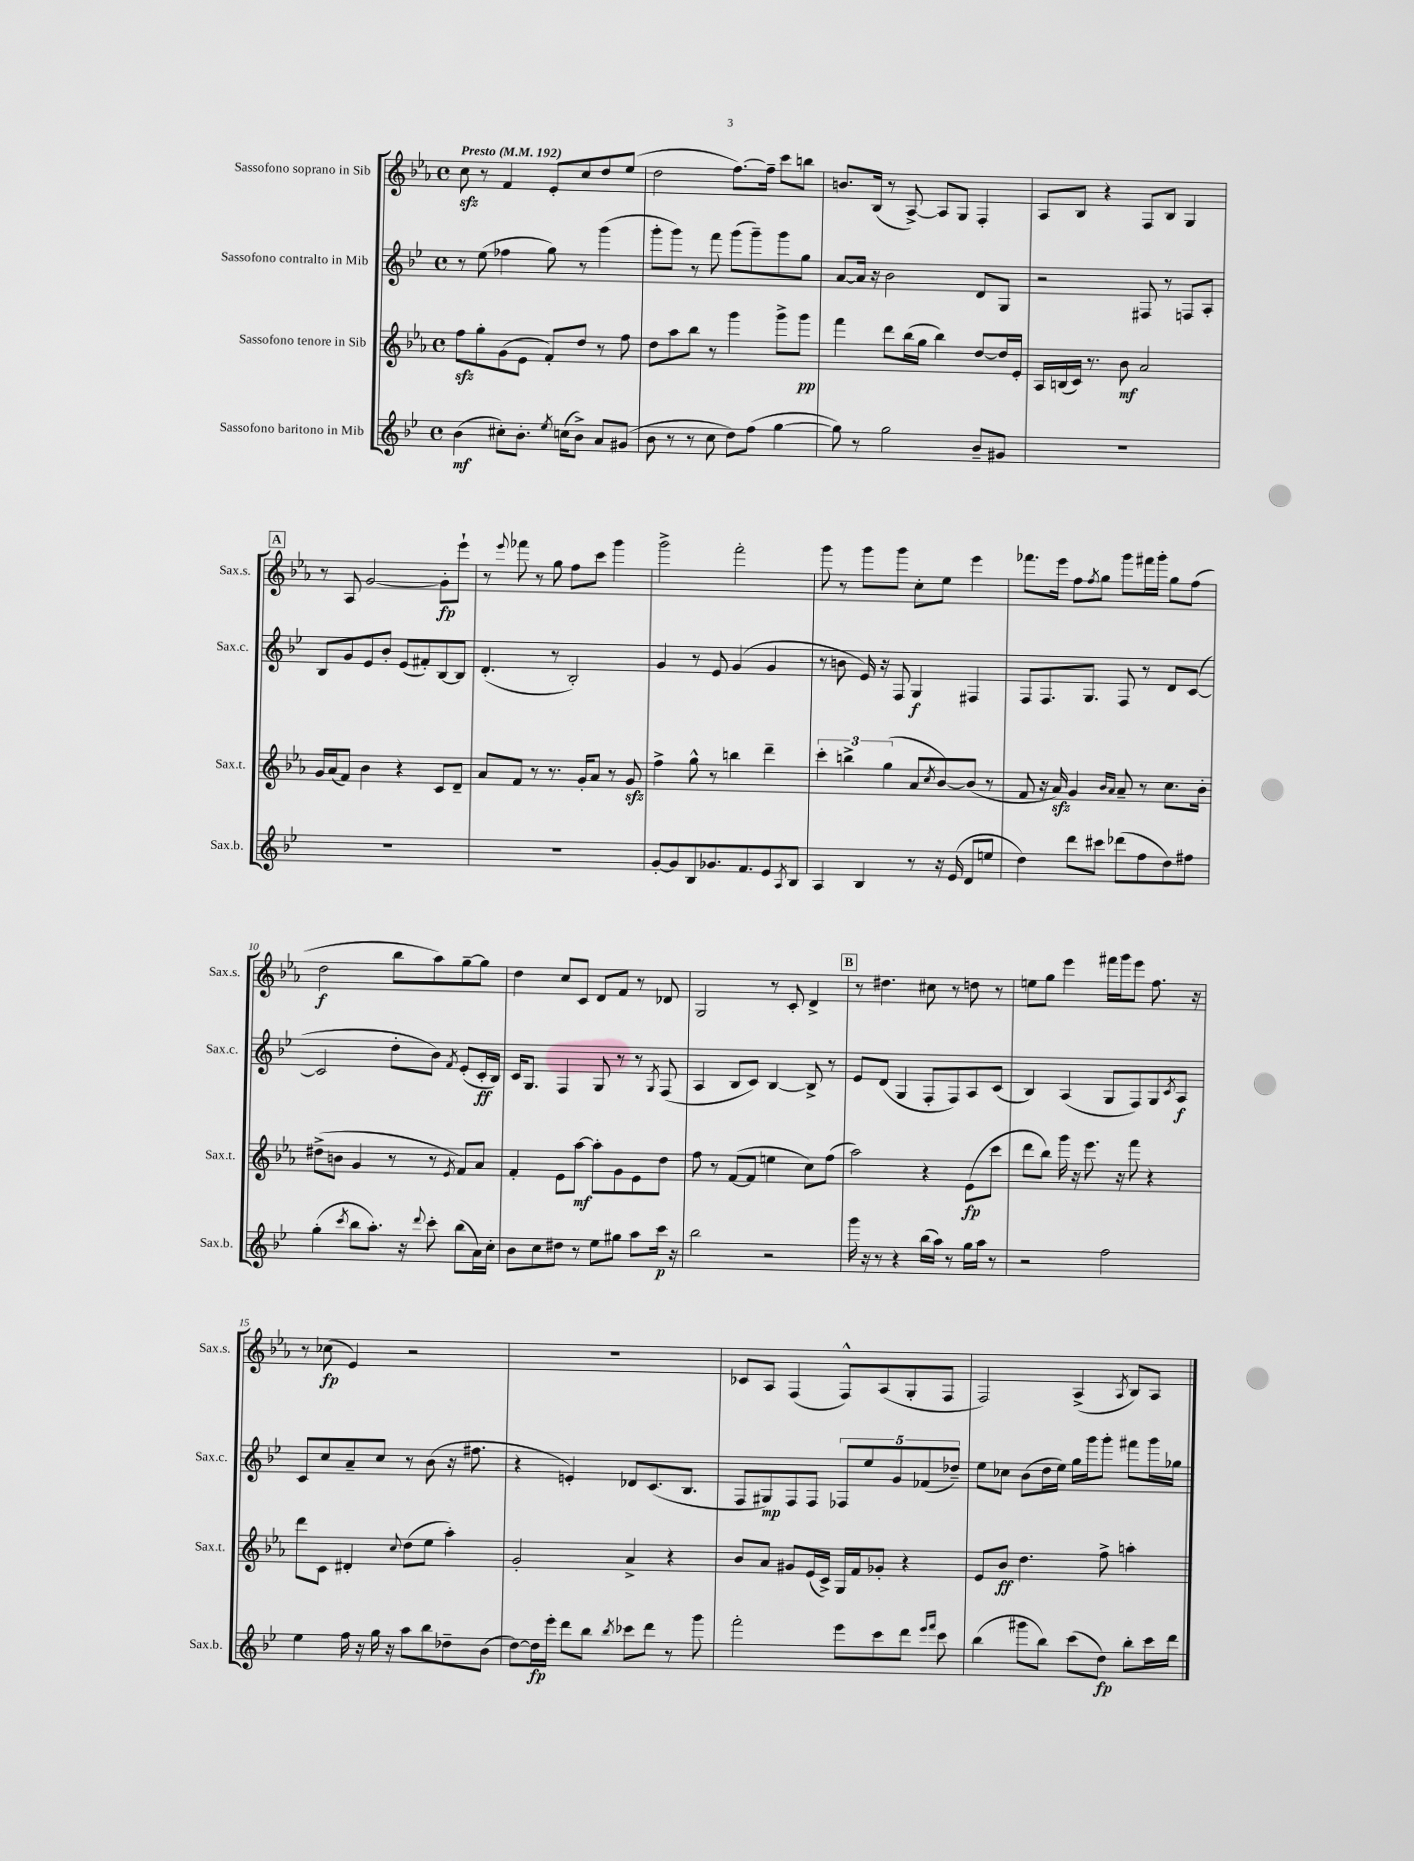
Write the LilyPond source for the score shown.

<<
\new StaffGroup <<
\new Staff = "s0" \with { instrumentName = "Sassofono soprano in Sib" shortInstrumentName = "Sax.s." } {
    \clef treble \key ees \major \defaultTimeSignature \time 4/4 \tempo "Presto" 4 = 192
    c''8\sfz r8 f'4 ees'8-. c''8 d''8 ees''8( |
    d''2 f''8.~) f''16-- c'''8 b''8 |
    b'8. bes16( r8 aes8~->) aes8 g8 f4-. |
    aes8 bes8 r4 f8 bes8 g4 |
    \mark \markup { \box "A" } r8 aes8 g'2~ g'8-.\fp ees'''8-! |
    r8 \appoggiatura { ees'''8 } fes'''8 r8 g''8 f''8 c'''8 g'''4 |
    g'''2-> f'''2-. |
    g'''8 r8 g'''8 g'''8 c''8-. ees''8 ees'''4 |
    fes'''8. ees'''16 f''8 \acciaccatura { f''8 } g''8 g'''8 fis'''16 g'''16-. g''8 f''8( |
    d''2\f bes''8 aes''8) g''8~-- g''8 |
    d''4 c''8 c'8 d'8 f'8 r8 des'8 |
    g2 r8 c'8-. d'4-> |
    \mark \markup { \box "B" } r8 dis''4. cis''8 r8 d''8 r8 |
    e''8 g''8 ees'''4 fis'''16 g'''16 ees'''8 f''8. r16 |
    r8 ces''8\fp( ees'4) r2 |
    R1 |
    ces'8 aes8 f4( f8-^) aes8( g8-. f8 |
    f2) aes4->( \acciaccatura { aes8 } bes8) aes8 \bar "|." |
}
\new Staff = "s1" \with { instrumentName = "Sassofono contralto in Mib" shortInstrumentName = "Sax.c." } {
    \clef treble \key bes \major \defaultTimeSignature \time 4/4
    r8 ees''8( fes''4 g''8) r8 g'''4( |
    g'''8-. g'''8) r8 f'''8 g'''8( g'''8--) g'''8 g''8 |
    a'8~ a'16 r16 bes'2 d'8 g8 |
    r2 fis8 r8 f8 a8-. |
    \mark \markup { \box "A" } bes8 g'8 ees'8 bes'8-. ees'8( fis'8-.) bes8~ bes8 |
    d'4.-.( r8 bes2-.) |
    g'4 r8 ees'8 g'4( g'4 |
    r8 b'8 ees'16) r16 f8 g4\f fis4 |
    f8 f8. g8. f8 r8 d'8 c'8~( |
    c'2 d''8-. bes'8) \acciaccatura { f'8 } ees'8-.( c'16-.\ff bes16) |
    c'16 g8. f4 g8 r8 r8 \acciaccatura { g8 } f8( |
    a4 bes8 c'8) bes4~ bes8-> r8 |
    \mark \markup { \box "B" } ees'8 d'8( g4 f8-. f8) a8 c'8( |
    bes4) a4( g8 f8) g8 \acciaccatura { c'8 } a8\f |
    c'8 c''8 a'8-- c''8 r8 bes'8( r16 fis''8. |
    r4 e'4-.) des'8 c'8.( bes8. |
    f8 gis8\mp) f8 f8 \tuplet 5/4 { fes8 ees''8 g'8 fes'8( des''8--) } |
    ees''8 ces''8 bes'8( d''16 ees''16) g''16 g'''16 g'''8-. fis'''8 g'''16 ges''16 \bar "|." |
}
\new Staff = "s2" \with { instrumentName = "Sassofono tenore in Sib" shortInstrumentName = "Sax.t." } {
    \clef treble \key ees \major \defaultTimeSignature \time 4/4
    f''8\sfz g''8-. g'8( ees'8 f'8-.) d''8 r8 f''8 |
    d''8 aes''8 bes''8 r8 g'''4 g'''8-> g'''8\pp |
    f'''4 d'''8 bes''16( g''16 bes''4) d''8~ d''16 ees'16-. |
    aes16 b16( c'16) r8. bes'8\mf aes'2 |
    \mark \markup { \box "A" } g'16 aes'16( f'8) bes'4 r4 c'8 d'8-- |
    aes'8 f'8 r8 r8. g'16-. aes'8 r8 g'8\sfz |
    f''4-> g''8-^ r8 b''4 d'''4-- |
    \tuplet 3/2 { c'''4-. b''4-> g''4( } aes'8 \acciaccatura { c''8 } bes'8~) bes'8( r8 |
    f'8 r16 aes'16\sfz) g'4 \grace { bes'16 aes'16 } aes'8-- r8 c''8. bes'16-. |
    dis''8->( b'8 g'4 r8 r8 \acciaccatura { ees'8 } f'8) aes'8 |
    f'4-. ees'8 aes''8~\mf aes''8-. g'8 ees'8 d''8 |
    f''8 r8 f'8~( f'8 e''4 c''8) f''8( |
    \mark \markup { \box "B" } aes''2) r4 ees'8\fp( c'''8 |
    d'''8 bes''8) g'''16 r16 ees'''8. r16 f'''8 r4 |
    d'''8 c'8 dis'4-. \appoggiatura { c''8 } d''8( ees''8 aes''4-.) |
    g'2-. aes'4-> r4 |
    bes'8 aes'8 gis'8 ees'16( c'16->) g16 f'16 ges'8-. r4 |
    ees'8 bes'8\ff d''4. f''8-> a''4-. \bar "|." |
}
\new Staff = "s3" \with { instrumentName = "Sassofono baritono in Mib" shortInstrumentName = "Sax.b." } {
    \clef treble \key bes \major \defaultTimeSignature \time 4/4
    bes'4\mf( cis''8-.) bes'8.-. \acciaccatura { ees''8 } c''16( bes'8->) a'8 gis'8( |
    bes'8 r8 r8 c''8 d''8) f''8( g''4~ |
    g''8) r8 g''2 bes'8-- gis'8 |
    R1 |
    \mark \markup { \box "A" } R1 |
    R1 |
    g'8~-. g'8 bes8 ges'8. f'8. ees'8 \acciaccatura { a8 } bes8 |
    a4 bes4 r8 r16 ees'16( d'8 e''8 |
    d''4) d'''8 cis'''8 des'''8( f''8 d''8) fis''8 |
    g''4-.( \acciaccatura { c'''8 } bes''8 a''8.-.) r16 \appoggiatura { d'''8 } c'''8-. bes''8( a'16) c''16-. |
    bes'8 c''8 dis''8 r8 ees''8 gis''8 a''8 c'''16\p r16 |
    bes''2 r2 |
    \mark \markup { \box "B" } g'''16 r16 r8 r4 bes''16( a''16) r8 g''16 a''16 r8 |
    r2 f''2 |
    ees''4 f''16 r16 g''16 r16 a''8 bes''8 des''8-- bes'8( |
    d''8~) d''16\fp ees'''16-. d'''8 bes''8 \acciaccatura { bes''8 } ces'''8 d'''8 r8 g'''8 |
    f'''2-. ees'''8 c'''8 d'''8 \grace { ees'''16 f'''16 } c'''8 |
    bes''4( gis'''8 bes''8) c'''8( d''8\fp) bes''8-. c'''16 d'''16 \bar "|." |
}
>>
>>
